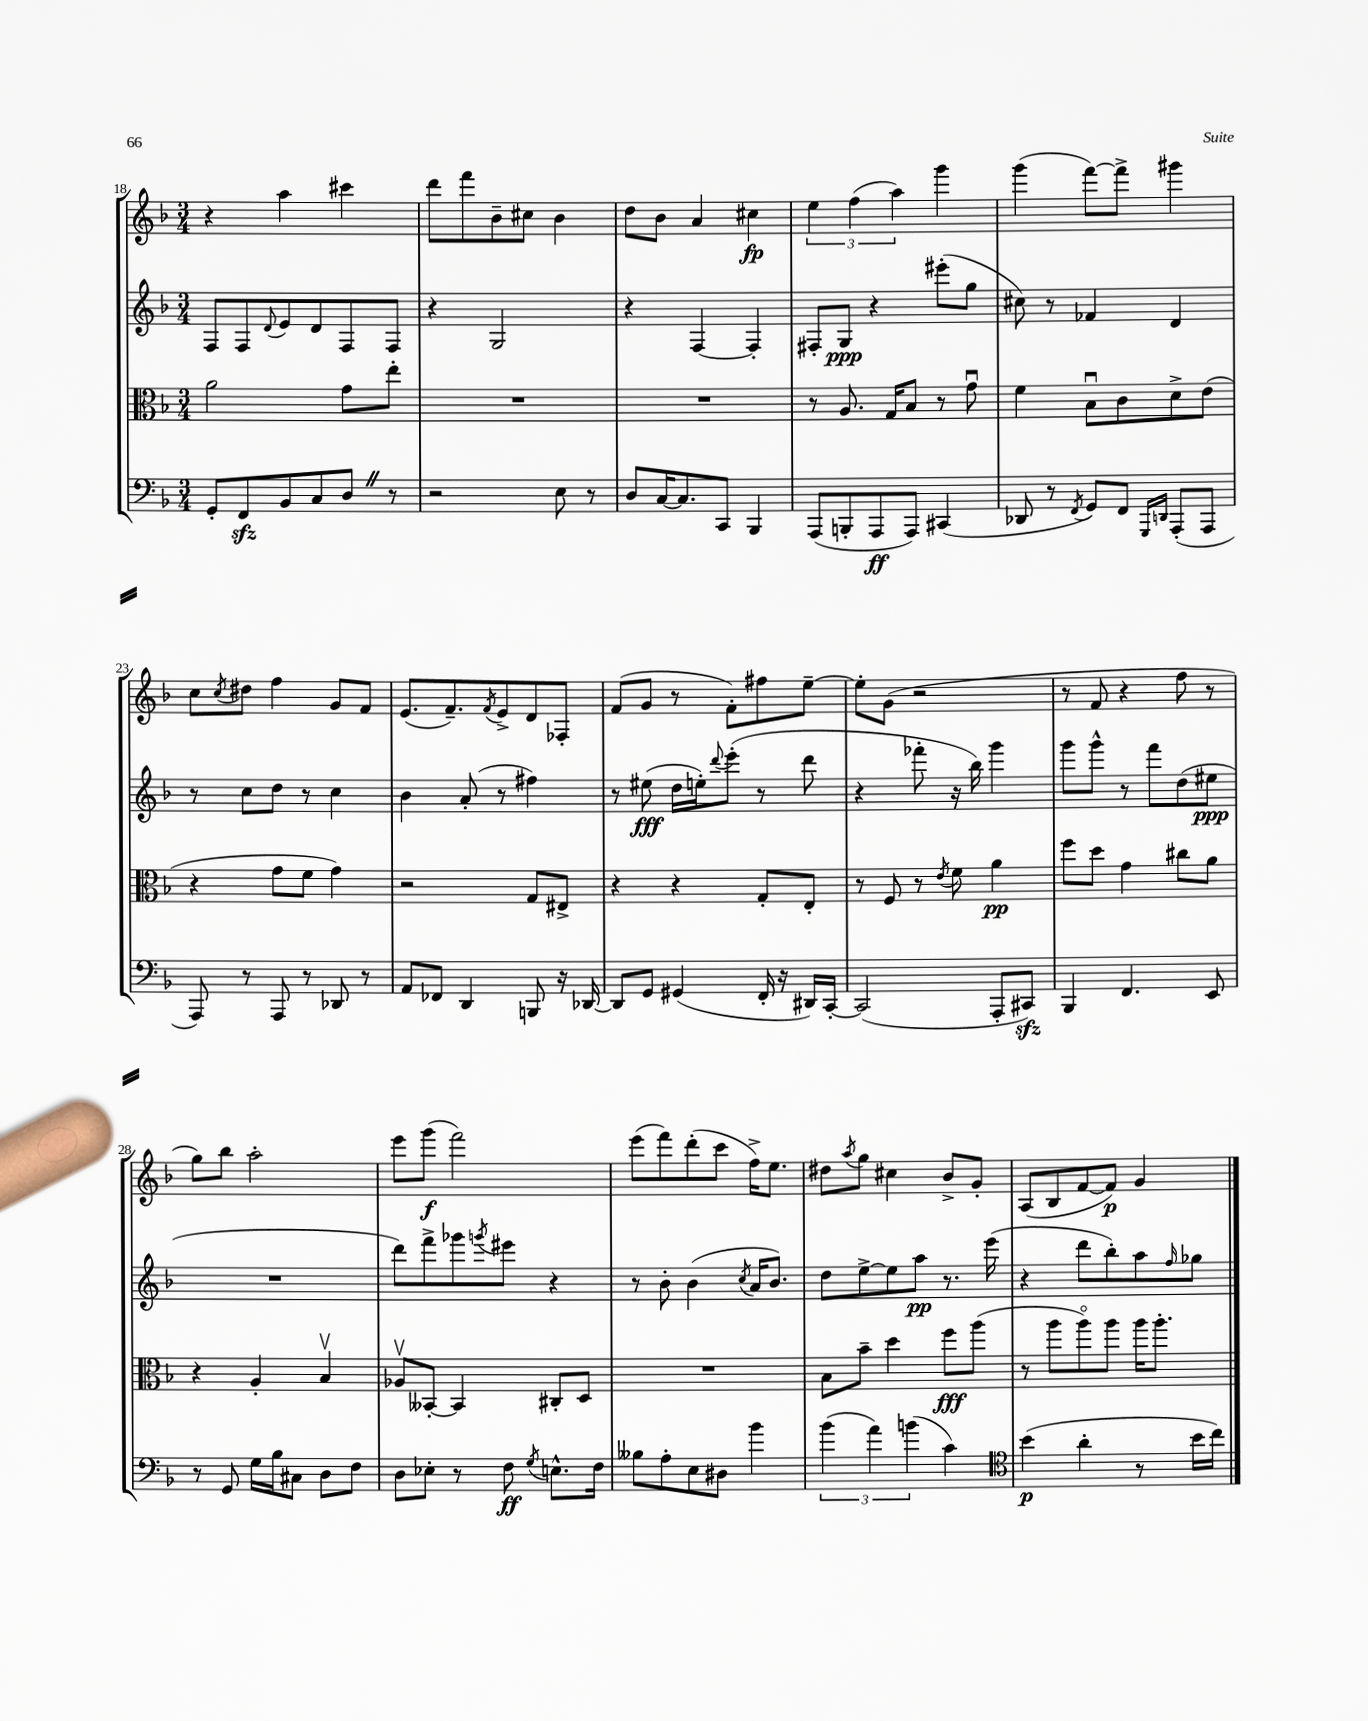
<<
\new StaffGroup <<
\new Staff = "s0" {
    \clef treble \key f \major \numericTimeSignature \time 3/4
    r4 a''4 cis'''4 |
    d'''8 f'''8 bes'8-- cis''8 bes'4 |
    d''8 bes'8 a'4 cis''4\fp |
    \tuplet 3/2 { e''4 f''4( a''4) } g'''4 |
    g'''4( f'''8~) f'''8-> gis'''4 |
    c''8 \acciaccatura { c''8 } dis''8 f''4 g'8 f'8 |
    e'8.( f'8.--) \acciaccatura { f'8 } e'8-> d'8 fes8-. |
    f'8( g'8 r8 f'8-.) fis''8 e''8~-- |
    e''8-. g'8( r2 |
    r8 f'8 r4 f''8 r8 |
    g''8) bes''8 a''2-. |
    e'''8 g'''8\f( f'''2) |
    e'''8( f'''8) d'''8-.( c'''8 f''16->) e''8. |
    dis''8 \acciaccatura { a''8 } g''8 cis''4 bes'8-> g'8-. |
    a8( bes8 f'8~ f'8\p) g'4 \bar "|." |
}
\new Staff = "s1" {
    \clef treble \key f \major \numericTimeSignature \time 3/4
    f8 f8 \appoggiatura { d'8 } e'8 d'8 f8 f8 |
    r4 g2 |
    r4 f4~ f4-. |
    fis8-. g8\ppp r4 eis'''8-.( g''8 |
    cis''8) r8 fes'4 d'4 |
    r8 c''8 d''8 r8 c''4 |
    bes'4 a'8-.( r8 fis''4) |
    r8 eis''8\fff( d''16 e''16-.) \appoggiatura { d'''8 } e'''8-.( r8 d'''8 |
    r4 fes'''8-. r16 bes''16) g'''4 |
    g'''8 g'''8-^ r8 f'''8 d''8( eis''8\ppp |
    R2. |
    d'''8) f'''8-> ges'''8 \acciaccatura { g'''8 } eis'''8 r4 |
    r8 bes'8-. bes'4( \acciaccatura { c''8 } a'16 bes'8.) |
    d''8 e''8~-> e''8 a''8\pp r8. e'''16( |
    r4 d'''8 bes''8-.) a''8 \grace { f''16 } ges''8 \bar "|." |
}
\new Staff = "s2" {
    \clef alto \key f \major \numericTimeSignature \time 3/4
    a'2 g'8 e''8-. |
    R2. |
    R2. |
    r8 a8. g16 bes8 r8 g'8\downbow |
    f'4 bes8\downbow c'8 d'8-> e'8( |
    r4 g'8 f'8 g'4) |
    r2 g8 eis8-> |
    r4 r4 g8-. e8-. |
    r8 f8 r8 \acciaccatura { e'8 } f'8 a'4\pp |
    f''8 d''8 g'4 cis''8 a'8 |
    r4 a4-. bes4\upbow |
    aes8\upbow beses,8~-. beses,4 cis8-. d8 |
    R2. |
    bes8 bes'8-- d''4 f''8\fff a''8( |
    r8 a''8 a''8\flageolet) a''8 a''16 a''8.-. \bar "|." |
}
\new Staff = "s3" {
    \clef bass \key f \major \numericTimeSignature \time 3/4
    g,8-. f,8\sfz bes,8 c8 d8 \once \override BreathingSign.text = \markup { \musicglyph "scripts.caesura.straight" } \breathe r8 |
    r2 e8 r8 |
    d8 c16~ c8. c,8 bes,,4 |
    a,,8( b,,8-. a,,8\ff a,,8) cis,4( |
    des,8 r8 \acciaccatura { f,8 } g,8) f,8 \grace { g,,16 d,16 } a,,8-.( a,,8 |
    a,,8) r8 a,,8 r8 des,8 r8 |
    a,8 fes,8 d,4 b,,8 r16 des,16~ |
    des,8 g,8 gis,4( f,16-. r16 dis,16) c,16~-. |
    c,2( a,,8-. cis,8\sfz) |
    bes,,4 f,4. e,8 |
    r8 g,8 g16 bes16 cis8 d8 f8 |
    d8 ees8-. r8 f8\ff \acciaccatura { g8 } e8.-^ f16 |
    beses8 a8-. e8 dis8 bes'4 |
    \tuplet 3/2 { bes'4( a'4) b'4( } c'4) |
    \clef tenor bes'4\p( a'4-. r8 bes'16 c''16) \bar "|." |
}
>>
>>
\layout { \context { \Score currentBarNumber = #18 } }
